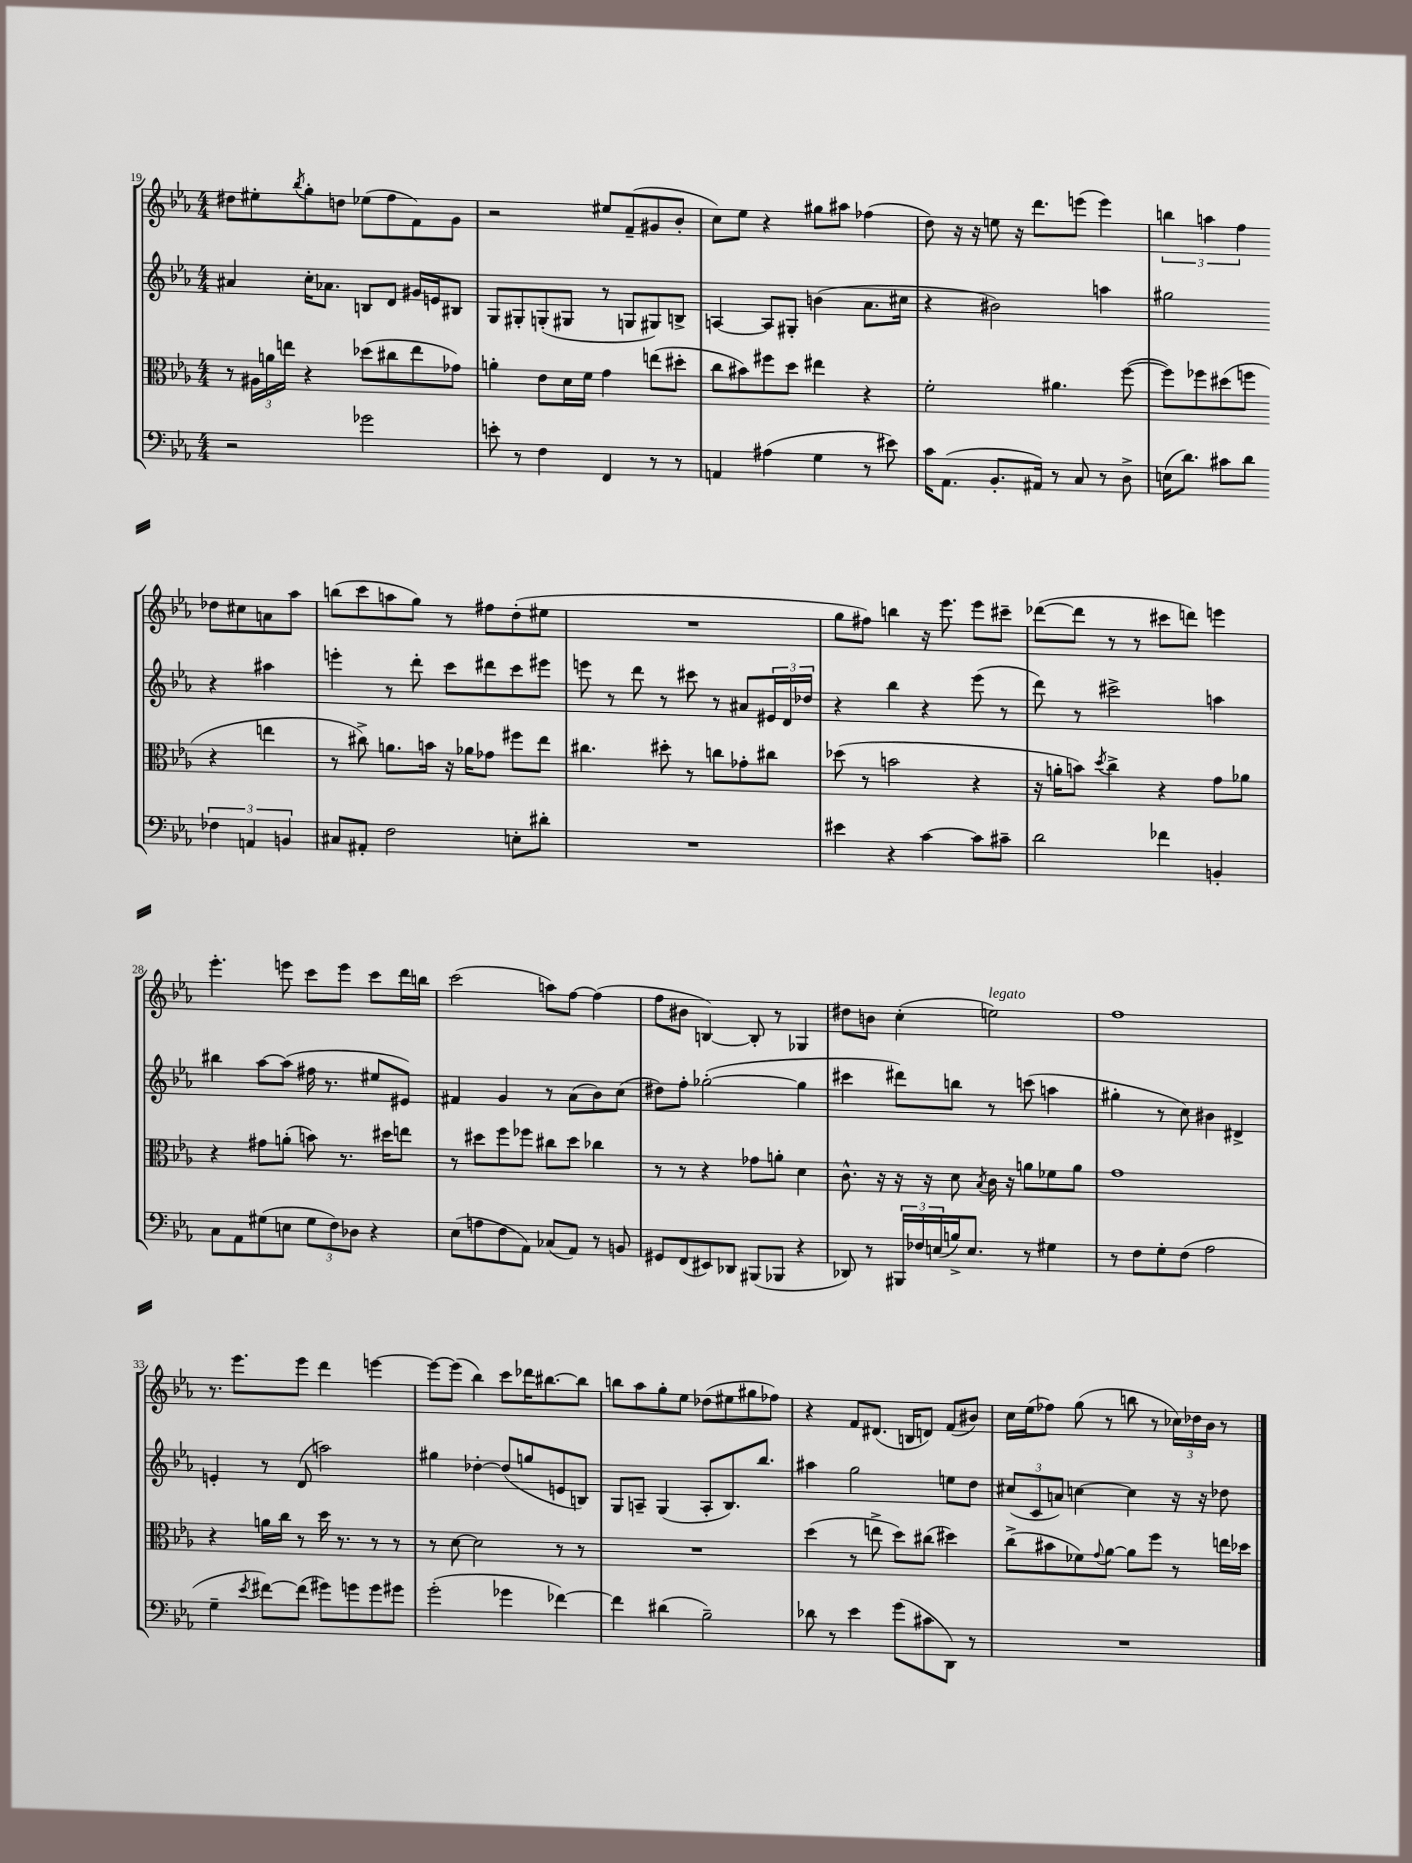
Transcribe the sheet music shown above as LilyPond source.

<<
\new StaffGroup <<
\new Staff = "s0" {
    \clef treble \key ees \major \numericTimeSignature \time 4/4
    dis''8 eis''8-. \acciaccatura { bes''8 } g''8-. d''8 ees''8( f''8 f'8) g'8 |
    r2 eis''8 f'8--( gis'8 bes'8-. |
    c''8) ees''8 r4 gis''8 ais''8 fes''4( |
    d''8) r16 r16 e''8 r16 d'''8. e'''8( e'''4) |
    \tuplet 3/2 { b''4 a''4 f''4 } des''8 cis''8 a'8 a''8 |
    b''8( c'''8 a''8 g''8) r8 fis''8 d''8-.( eis''8 |
    R1 |
    g''8 fis''8) b''4 r16 ees'''8. ees'''8 cis'''8-- |
    des'''8~( des'''8 r8 r8 cis'''8 d'''8) e'''4 |
    ees'''4.-. e'''8 c'''8 e'''8 c'''8 d'''16 b''16 |
    c'''2( a''8) f''8~ f''4( |
    f''8 bis'8 b4~) b8-. r8 ges4 |
    dis''8 b'8 c''4-.( e''2^\markup { \italic "legato" }) |
    f''1 |
    r8. ees'''8. ees'''8 d'''4 e'''4~ |
    e'''8~ e'''8( bes''4) c'''8 des'''16 bis''8.~ bis''8 |
    b''8 aes''8 g''8-. ees''8 des''8( eis''8 gis''8 fes''8) |
    r4 f'8 dis'8.( b16 d'8) f'8( bis'8) |
    c''16 ees''16( fes''8) g''8( r8 b''8 r8 \tuplet 3/2 { ces''16) des''16 bes'16 } r8 \bar "|." |
}
\new Staff = "s1" {
    \clef treble \key ees \major \numericTimeSignature \time 4/4
    ais'4 c''16-. aes'8. b8 d'8 gis'16 e'16 bis8 |
    g8 gis8-. g8-.( gis8 r8 g8 gis8) b8-> |
    a4~ a8 gis8-. b'4( aes'8. cis''16 |
    r4 bis'2) a''4 |
    gis''2 r4 ais''4 |
    e'''4-. r8 d'''8-. c'''8 dis'''8 c'''8 eis'''8 |
    e'''8 r8 d'''8 r8 cis'''8 r8 ais'8 \tuplet 3/2 { eis'16 d'16 des''16 } |
    r4 bes''4 r4 ees'''8( r8 |
    d'''8) r8 cis'''2-> a''4 |
    bis''4 aes''8~ aes''8( fis''16 r8. eis''8 eis'8) |
    fis'4 g'4 r8 aes'8( bes'8) c''8( |
    dis''8) f''8-. ges''2~-.( ges''4 |
    cis'''4 dis'''8) b''8 r8 c'''8( a''4 |
    gis''4-. r8 c''8) bis'4 dis'4-> |
    e'4-. r8 d'8( a''2) |
    gis''4 des''4~-. des''8( g''8 e'8 b8) |
    g8 a8-- g4( a8-. bes8.) bes''8. |
    ais''4 g''2 e''8 d''8 |
    \tuplet 3/2 { cis''8( c'8 a'8) } c''4~ c''4 r16 r16 des''8 \bar "|." |
}
\new Staff = "s2" {
    \clef alto \key ees \major \numericTimeSignature \time 4/4
    r8 \tuplet 3/2 { ais16 a'16 e''16 } r4 des''8( cis''8 e''8 ges'8) |
    a'4-. ees'8 d'16 f'16 g'4 e''8( dis''8-. |
    c''8 bis'8) fis''8 d''8 eis''4 r4 |
    f'2-. ais'4. f''8~( |
    f''8) fes''8 dis''8( f''8 r4 e''4 |
    r8 cis''8->) a'8. b'16 r16 aes'16 ges'8 fis''8 ees''8 |
    cis''4. dis''8-. r8 c''8 ges'8-. cis''8 |
    des''8( r8 b'2 r4 |
    r16 a'16-. b'8) \acciaccatura { d''8 } c''4-> r4 g'8 aes'8 |
    r4 gis'8 a'8-.( b'8) r8. dis''16 e''8 |
    r8 dis''8 f''8 fes''8 cis''8 dis''8 ces''4 |
    r8 r8 r4 ges'8 a'8-. d'4 |
    c'8.-^ r16 r16 r16 d'8 \acciaccatura { bes8 } c'16 r16 a'8 fes'8 a'8 |
    g'1 |
    r4 a'16 c''16 r8 d''16 r8. r8 r8 |
    r8 d'8~ d'2 r8 r8 |
    R1 |
    d''4( r8 e''8-> d''8) cis''8( dis''4) |
    c''8->( bis'8 fes'8) \appoggiatura { g'8 } aes'8~ aes'8 f''8 r8 e''16 des''16 \bar "|." |
}
\new Staff = "s3" {
    \clef bass \key ees \major \numericTimeSignature \time 4/4
    r2 ges'2 |
    e'8-. r8 f4 f,4 r8 r8 |
    a,4 ais4( g4 r8 eis'8) |
    c'16 aes,8.( bes,8.-. ais,16) r8 c8 r8 d8-> |
    e16( d'8.) cis'8 d'8 \tuplet 3/2 { fes4 a,4 b,4 } |
    cis8 ais,8-. f2 e8-. dis'8-. |
    R1 |
    eis'4 r4 c'4~ c'8 cis'8-- |
    d'2 fes'4 b,4-. |
    c8 aes,8 gis8( e8 \tuplet 3/2 { gis8 f8) des8 } r4 |
    ees8( a8 f8 aes,8) ces8( aes,8) r8 b,8 |
    gis,8 f,8( eis,8) des,8 bis,,8( bes,,8 r4 |
    des,8) r8 \tuplet 3/2 { bis,,16 fes16 e16( } b16->) e8. r8 gis4 |
    r8 f8 g8-. f8( aes2 |
    g4-- \acciaccatura { ees'8 } fis'8~) fis'8( gis'8) g'8 g'8 gis'8 |
    g'2-.( ges'4 fes'4~) |
    fes'4 dis'4( bes2--) |
    des'8 r8 ees'4 g'8( cis'8 d,8) r8 |
    R1 \bar "|." |
}
>>
>>
\layout { \context { \Score currentBarNumber = #19 } }
